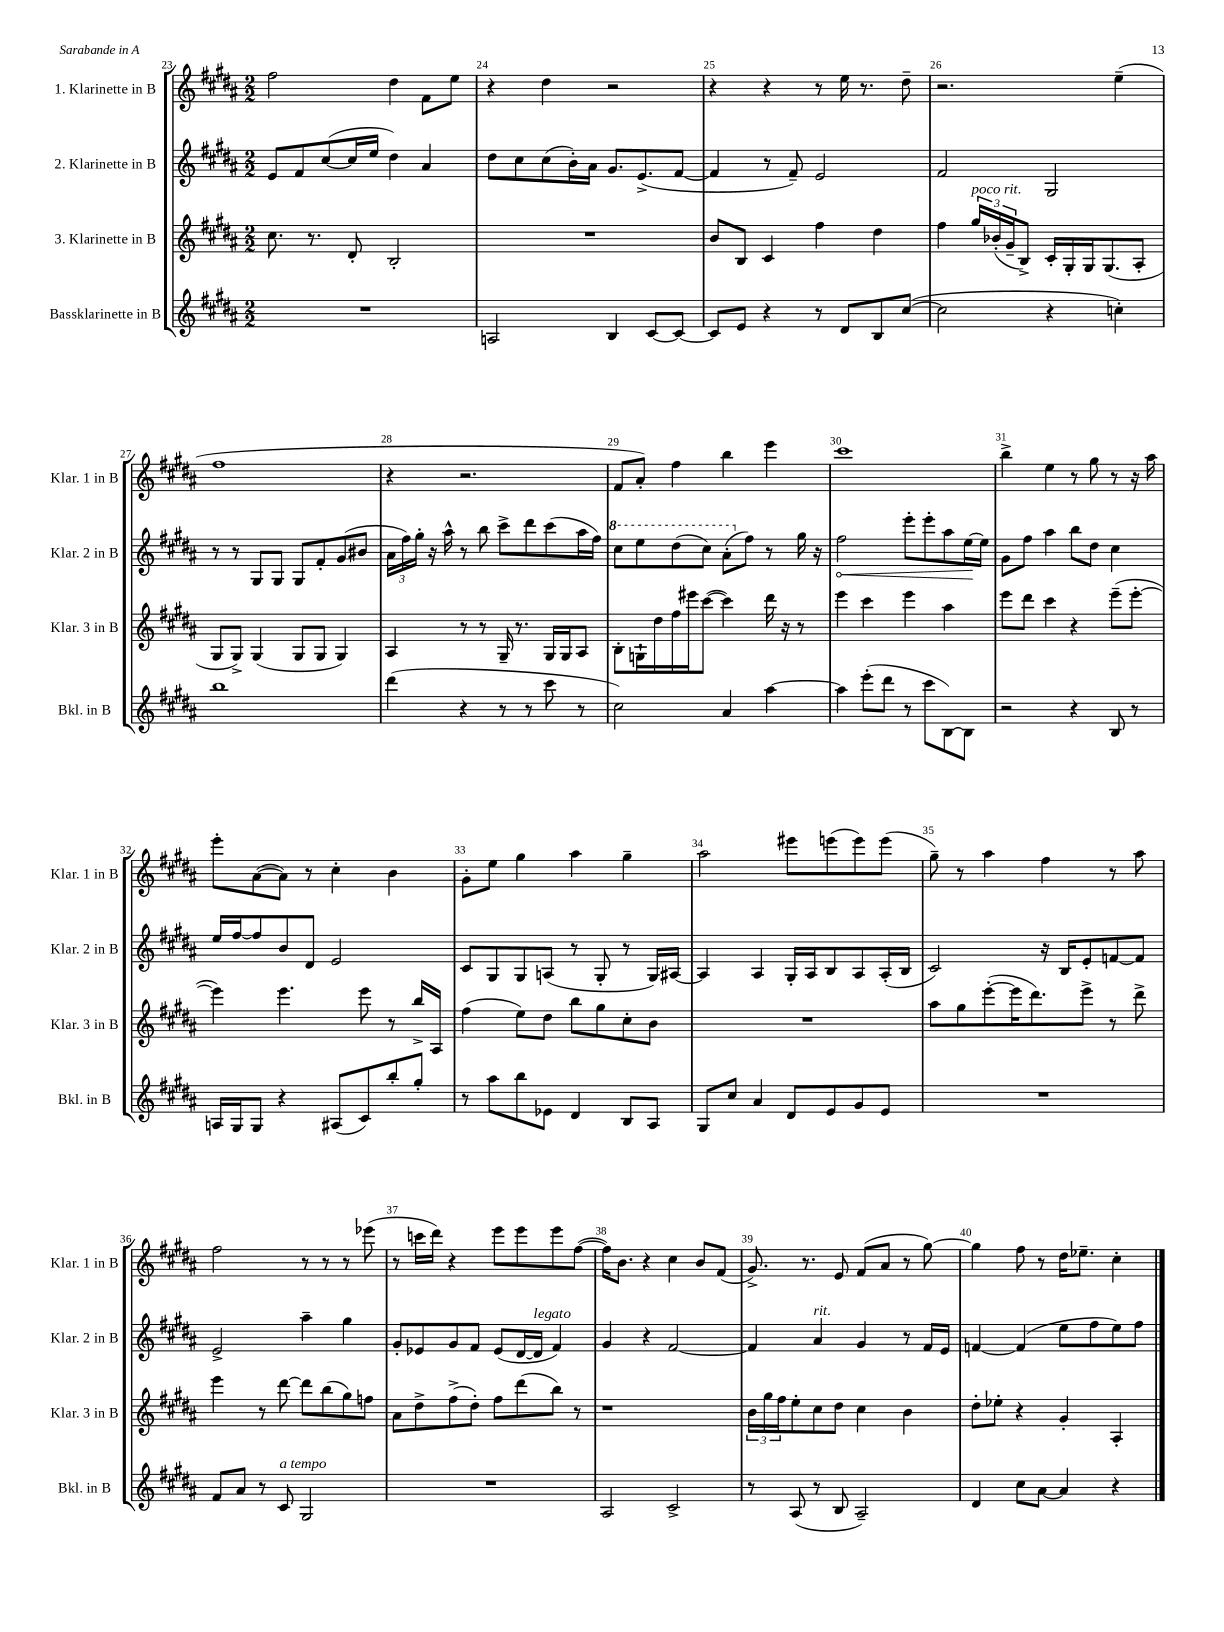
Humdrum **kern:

**kern	**kern	**kern	**kern
*staff4	*staff3	*staff2	*staff1
*clefG2	*clefG2	*clefG2	*clefG2
*k[f#c#g#d#a#]	*k[f#c#g#d#a#]	*k[f#c#g#d#a#]	*k[f#c#g#d#a#]
*M2/2	*M2/2	*M2/2	*M2/2
1r	8.cc#	8e	2ff#
.	.	8f#	.
.	8.r	.	.
.	.	([8cc#	.
.	8d#'	16cc#]	.
.	.	16ee	.
.	2B'	4dd#)	4dd#
.	.	4a#	8f#
.	.	.	8ee
=	=	=	=
2A	1r	8dd#	4r
.	.	8cc#	.
.	.	(8cc#	4dd#
.	.	16b')	.
.	.	16a#	.
4B	.	8.g#	2r
.	.	(8.e^	.
[8c#	.	.	.
8c#_	.	[8f#	.
=	=	=	=
8c#]	8b	4f#]	4r
8e	8B	.	.
4r	4c#	8r	4r
.	.	8f#~)	.
8r	4ff#	2e	8r
8d#	.	.	16ee
.	.	.	8.r
8B	4dd#	.	.
([8cc#	.	.	8dd#~
=	=	=	=
2cc#]	4ff#	2f#	2.r
.	24gg#	.	.
.	(24b-'	.	.
.	24g#~	.	.
.	8B^)	.	.
4r	16c#'	2G#	.
.	16G#'	.	.
.	16G#	.	.
.	(8.G#	.	.
4cc')	.	.	(4ee~
.	8A#'	.	.
=	=	=	=
1bb	8G#	8r	1ff#
.	8G#^)	8r	.
.	(4G#	8G#	.
.	.	8G#	.
.	8G#	8G#	.
.	8G#	8f#'	.
.	4G#)	(8g#	.
.	.	8b#	.
=	=	=	=
(4ddd#	4A#	24a#	4r
.	.	24ff#)	.
.	.	24gg#'	.
.	.	16r	.
.	.	16aa#^^	.
4r	8r	8r	2.r
.	8r	8bb	.
8r	16G#~	8ccc#^	.
.	8.r	.	.
8r	.	8ddd#	.
8ccc#	16G#	(8ccc#	.
.	16G#	.	.
8r	8A#	16aa#	.
.	.	16ff#)	.
=	=	=	=
2cc#)	8B'	8ccc#	8f#
.	16G`	8eee	8a#')
.	16dd#	.	.
.	16ff#	(8ddd#	4ff#
.	16eee#	.	.
.	([8ccc#	8ccc#)	.
4a#	4ccc#])	(8aa#'	4bb
.	.	8ff#)	.
[4aa#	16ddd#	8r	4eee
.	16r	.	.
.	8r	16gg#	.
.	.	16r	.
=	=	=	=
4aa#]	4eee	2ff#	1ccc#
(8eee'	4ccc#	.	.
8ddd#	.	.	.
8r	4eee	8eee'	.
8ccc#	.	8eee'	.
[8B)	4aa#	8aa#	.
8B]	.	[16ee	.
.	.	16ee]	.
=	=	=	=
2r	8eee	8g#	4bb^
.	8ddd#	8ff#	.
.	4ccc#	4aa#	4ee
4r	4r	8bb	8r
.	.	8dd#	8gg#
8B	(8eee~	4cc#	8r
8r	[8eee'	.	16r
.	.	.	16aa#
=	=	=	=
16A	4eee])	16ee	8eee'
16G#	.	[16ff#	.
8G#	.	8ff#]	([8a#
4r	4.eee	8b	8a#])
.	.	8d#	8r
(8A#	.	2e	4cc#'
8c#)	8eee	.	.
8bb'	8r	.	4b
8gg#'	16bb^	.	.
.	16A#	.	.
=	=	=	=
8r	(4ff#	8c#	8g#'
8aa#	.	8G#	8ee
8bb	8ee)	8G#	4gg#
8e-	8dd#	(8A	.
4d#	8bb	8r	4aa#
.	8gg#	8G#'	.
8B	8cc#'	8r	4gg#~
8A#	8b	16G#)	.
.	.	[16A#	.
=	=	=	=
8G#	1r	4A#]	2aa#
8cc#	.	.	.
4a#	.	4A#	.
8d#	.	16G#'	8eee#
.	.	16A#	.
8e	.	8B	(8eee
8g#	.	8A#	8eee)
8e	.	(16A#'	(8eee
.	.	16B	.
=	=	=	=
1r	8aa#	2c#)	8gg#~)
.	8gg#	.	8r
.	([8eee'	.	4aa#
.	16eee]	.	.
.	8.ddd#)	.	.
.	.	16r	4ff#
.	.	16B	.
.	8eee^	8e'	.
.	8r	[8f	8r
.	8ddd#^	8f]	8aa#
=	=	=	=
8f#	4eee	2e^	2ff#
8a#	.	.	.
8r	8r	.	.
8c#	[8ddd#	.	.
2G#	8ddd#]	4aa#~	8r
.	(8bb	.	8r
.	8gg#)	4gg#	8r
.	8ff	.	(8eee-
=	=	=	=
1r	8a#	8g#'	8r
.	8dd#^	8e-	16ccc
.	.	.	16ddd#)
.	(8ff#^	8g#	4r
.	8dd#')	8f#	.
.	8ff#	(8e-	8eee
.	(8ddd#	[16d#	8eee
.	.	16d#]	.
.	8bb)	4f#)	8eee
.	8r	.	([8ff#
=	=	=	=
2A#	1r	4g#	16ff#])
.	.	.	8.b
.	.	4r	4r
2c#^	.	[2f#	4cc#
.	.	.	8b
.	.	.	(8f#
=	=	=	=
8r	24b	4f#]	8.g#^)
.	24gg#	.	.
.	24ff#	.	.
(8A#	8ee'	.	.
.	.	.	8.r
8r	8cc#	4a#	.
8B	8dd#	.	8e
2A#~)	4cc#	4g#	(8f#
.	.	.	8a#
.	4b	8r	8r
.	.	16f#	[8gg#)
.	.	16e	.
=	=	=	=
4d#	8dd#'	[4f	4gg#]
.	8ee-'	.	.
8cc#	4r	(4f]	8ff#
[8a#	.	.	8r
4a#]	4g#'	8ee	16dd#
.	.	.	8.ee-~
.	.	8ff#	.
4r	4A#'	8ee)	4cc#'
.	.	8ff#	.
==	==	==	==
*-	*-	*-	*-
